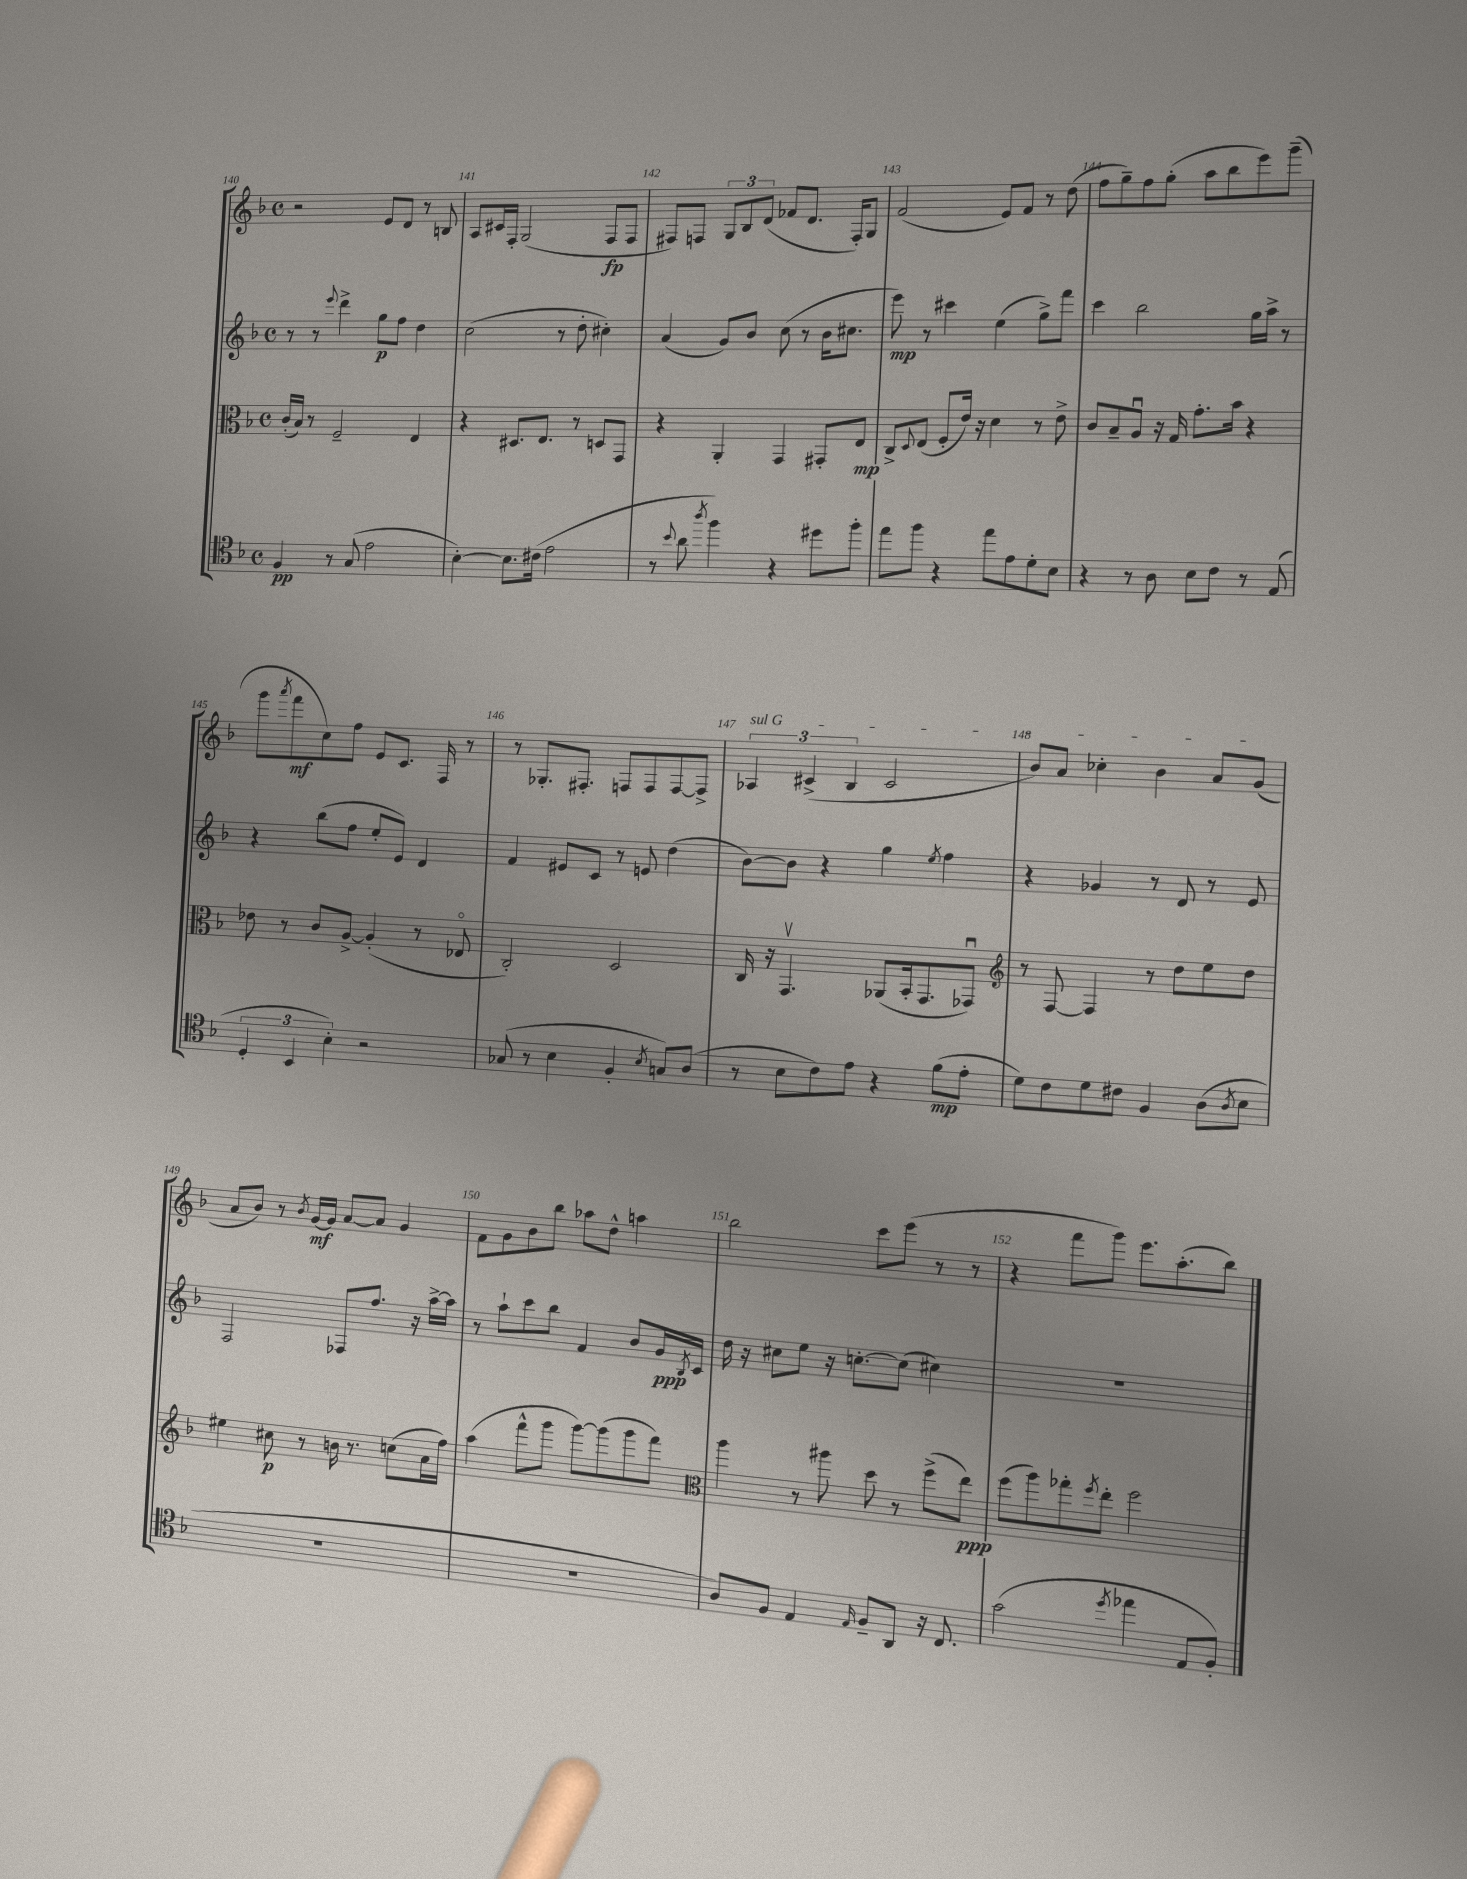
<<
\new StaffGroup <<
\new Staff = "s0" {
    \clef treble \key f \major \defaultTimeSignature \time 4/4
    r2 e'8 d'8 r8 b8 |
    a8 cis'16 f16-. g2( f8\fp f8 |
    fis8) f8 \tuplet 3/2 { g8 bes8 d'8( } fes'8 d'8. f16-.) g8 |
    f'2( e'8) f'8 r8 d''8( |
    f''8 g''8--) f''8 g''8-.( a''8 bes''8 e'''8) g'''8--( |
    g'''8 \acciaccatura { a'''8 } f'''8\mf c''8) f''8 e'8 c'8. f16 r8 |
    r8 ges8.-. fis8.-. f8 f8 f8~ f8-> |
    \tuplet 3/2 { \once \override TextSpanner.bound-details.left.text = \markup { \italic "sul G" } aes4\startTextSpan cis'4->( bes4 } cis'2 |
    bes'8) a'8 ces''4-. bes'4 a'8 g'8\stopTextSpan( |
    a'8 bes'8) r8 \acciaccatura { bes'8 } g'16~\mf g'16 a'8~ a'8 g'4 |
    f'8 g'8 bes'8 bes''8 aes''8 d''8-^ a''4 |
    bes''2 c'''8 e'''8( r8 r8 |
    r4 f'''8 g'''8) e'''8. a''8.-.( bes''8) \bar "|." |
}
\new Staff = "s1" {
    \clef treble \key f \major \defaultTimeSignature \time 4/4
    r8 r8 \appoggiatura { e'''8 } d'''4-> g''8\p f''8 d''4 |
    c''2( r8 d''8-. cis''4-.) |
    a'4( g'8) bes'8 c''8( r8 bes'16 cis''8. |
    e'''8\mp) r8 cis'''4 e''4( g''8->) f'''8 |
    c'''4 bes''2 g''16 a''16-> r8 |
    r4 bes''8( f''8 e''8-. e'8) d'4 |
    f'4 eis'8 c'8 r8 e'8 d''4( |
    bes'8~) bes'8 r4 g''4 \acciaccatura { e''8 } f''4 |
    r4 ges'4 r8 d'8 r8 e'8 |
    f2 fes8 f''8. r16 a''16~-> a''16 |
    r8 a''8-! c'''8 bes''8 f'4 bes'8 g'16\ppp \acciaccatura { bes8 } c'16 |
    d''16 r16 cis''8 e''8 r16 c''8.~-. c''8( cis''4) |
    R1 \bar "|." |
}
\new Staff = "s2" {
    \clef alto \key f \major \defaultTimeSignature \time 4/4
    c'16-.( bes16) r8 f2-- e4 |
    r4 dis8. e8. r8 d8 g,8 |
    r4 a,4-. g,4 gis,8-. e8\mp |
    c8-> \appoggiatura { d8 } e8( f8-. e'16) r16 d'4 r8 e'8-> |
    c'8 bes8-- a8\downbow r16 g16 g'8.-. bes'16 r4 |
    ees'8 r8 c'8 a8~-> a4-.( r8 ees8\flageolet |
    c2-.) d2 |
    c16 r16 g,4.\upbow aes,8( bes,16-. g,8. ges,8\downbow) |
    \clef treble r8 f8~ f4 r8 d''8 e''8 d''8 |
    eis''4 cis''8\p r8 b'16 r8. c''8( a'16 f''16) |
    a''4( f'''8-^ g'''8 g'''8~) g'''8( g'''8 f'''8) |
    \clef alto a''4 r8 ais''8 d''8 r8 f''8->( e''8\ppp) |
    f''8( a''8) ges''8-. \acciaccatura { f''8 } e''8-. f''2 \bar "|." |
}
\new Staff = "s3" {
    \clef tenor \key f \major \defaultTimeSignature \time 4/4
    f4\pp r8 g8( e'2 |
    bes4~-.) bes8. cis'16( e'2 |
    r8 \appoggiatura { bes'8 } a'8 \acciaccatura { a''8 } f''4) r4 dis''8 f''8-. |
    e''8 f''8 r4 e''8 e'8 d'8-. bes8 |
    r4 r8 a8 bes8 c'8 r8 e8( |
    \tuplet 3/2 { d4-. bes,4 bes4-.) } r2 |
    ges8( r8 bes4 f4-. \acciaccatura { bes8 } g8) a8( |
    r8 bes8 c'8) e'8 r4 f'8\mp( e'8-. |
    d'8) c'8 d'8 cis'8 f4 a8( \acciaccatura { a8 } bes8 |
    R1 |
    R1 |
    a8) f8 e4 \grace { e16 } f8-- a,8 r16 c8. |
    g'2( \acciaccatura { d''8 } ees''4 e8 f8-.) \bar "|." |
}
>>
>>
\layout { \context { \Score currentBarNumber = #140 \override BarNumber.break-visibility = ##(#f #t #t) barNumberVisibility = #all-bar-numbers-visible } }
